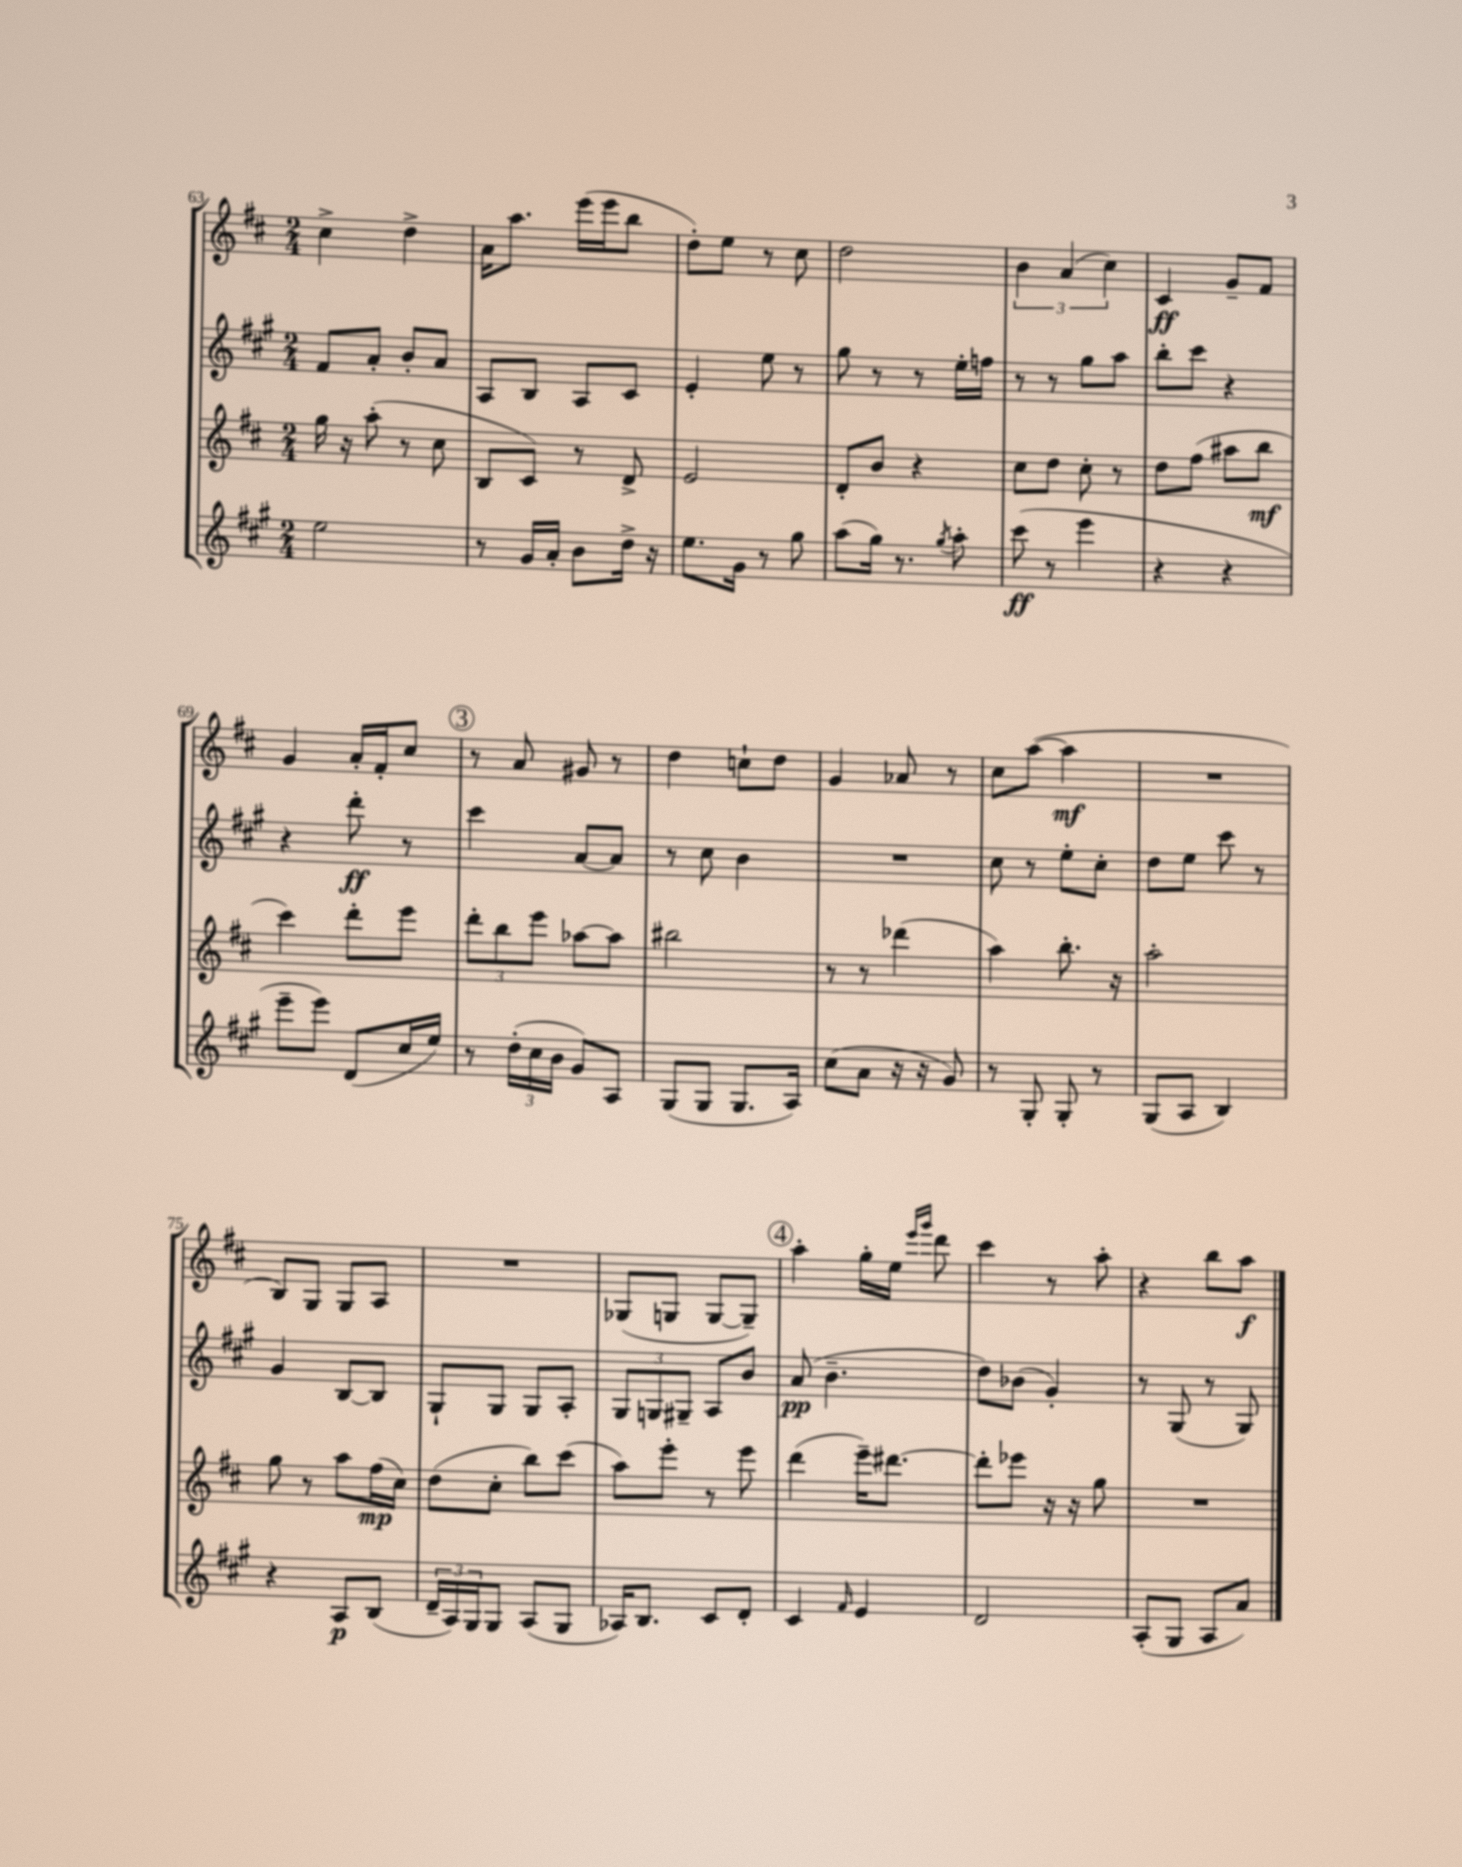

**kern	**kern	**kern	**kern
*staff4	*staff3	*staff2	*staff1
*clefG2	*clefG2	*clefG2	*clefG2
*k[f#c#g#]	*k[f#c#]	*k[f#c#g#]	*k[f#c#]
*M2/4	*M2/4	*M2/4	*M2/4
2ee	16gg	8f#	4cc#^
.	16r	.	.
.	(8aa'	8a'	.
.	8r	8b'	4dd^
.	8cc#	8a	.
=	=	=	=
8r	8B	8A	16a
.	.	.	8.aa
16g#	8c#)	8B	.
16a'	.	.	.
8b	8r	8A	(16eee
.	.	.	16eee
16dd^	8d^	8c#	8bb
16r	.	.	.
=	=	=	=
8.ee	2e	4e'	8dd')
.	.	.	8ee
16g#	.	.	.
8r	.	8ee	8r
8gg#	.	8r	8cc#
=	=	=	=
(8aa	8d'	8gg#	2dd
16gg#)	8b	8r	.
8.r	.	.	.
.	4r	8r	.
8qgg#	.	.	.
8aa'	.	16ee'	.
.	.	16ff	.
=	=	=	=
(8ccc#	8cc#	8r	6b
8r	8dd	8r	.
.	.	.	(6a
4eee	8cc#'	8gg#	.
.	.	.	6cc#)
.	8r	8aa	.
=	=	=	=
4r	8dd	8bb'	4c#
.	(8ff#	8ccc#	.
4r	8aa#	4r	8g~
.	8bb	.	8f#
=	=	=	=
8eee~	4ccc#)	4r	4g
8eee)	.	.	.
(8d	8ddd'	8ddd'	16a'
.	.	.	16f#'
16cc#	8eee	8r	8cc#
16ee)	.	.	.
=	=	=	=
8r	12ddd'	4ccc#	8r
.	12bb	.	.
(24dd'	.	.	8a
24cc#	12eee	.	.
24b	.	.	.
8g#)	[8aa-	[8a	8g#
8A	8aa-]	8a]	8r
=	=	=	=
(8G#	2bb#	8r	4dd
8G#	.	8cc#	.
8.G#	.	4b	8cc`
.	.	.	8dd
16A)	.	.	.
=	=	=	=
(8cc#	8r	2r	4g
8a	8r	.	.
16r	(4ddd-	.	8a-
16r	.	.	.
8g#)	.	.	8r
=	=	=	=
8r	4aa)	8cc#	8cc#
8G#'	.	8r	([8aa
8G#'	8.bb'	8ee'	4aa]
8r	.	8cc#'	.
.	16r	.	.
=	=	=	=
(8G#	2aa'	8dd	2r
8A	.	8ee	.
4B)	.	8ccc#	.
.	.	8r	.
=	=	=	=
4r	8gg	4g#	8B)
.	8r	.	8G
8A	8aa	[8B	8G
(8B	(16ff#	8B]	8A
.	16cc#)	.	.
=	=	=	=
24d~	(8dd	8G#`	2r
24A)	.	.	.
24G#	.	.	.
8G#	8cc#'	8G#	.
(8A	8bb)	8G#	.
8G#	(8ccc#	8A'	.
=	=	=	=
16A-)	8aa)	12G#	(8G-
8.B	.	.	.
.	.	12G	.
.	8eee'	.	8G
.	.	12G#~	.
8c#	8r	8A	[8G
8d'	8eee	8b	8G~])
=	=	=	=
4c#	(4ddd	(8a	4aa'
.	.	4.b~	.
16qqf#	.	.	.
4e	16eee~)	.	16gg'
.	[8.ddd#	.	16ee
.	.	.	16qqeee
.	.	.	16qqggg
.	.	.	8ddd
=	=	=	=
2d	8ddd#']	8dd)	4ccc#
.	8eee-	(8b-	.
.	16r	4g#')	8r
.	16r	.	.
.	8gg	.	8aa'
=	=	=	=
(8A'	2r	8r	4r
8G#	.	(8G#	.
8A	.	8r	8bb
8a)	.	8G#)	8aa
==	==	==	==
*-	*-	*-	*-
